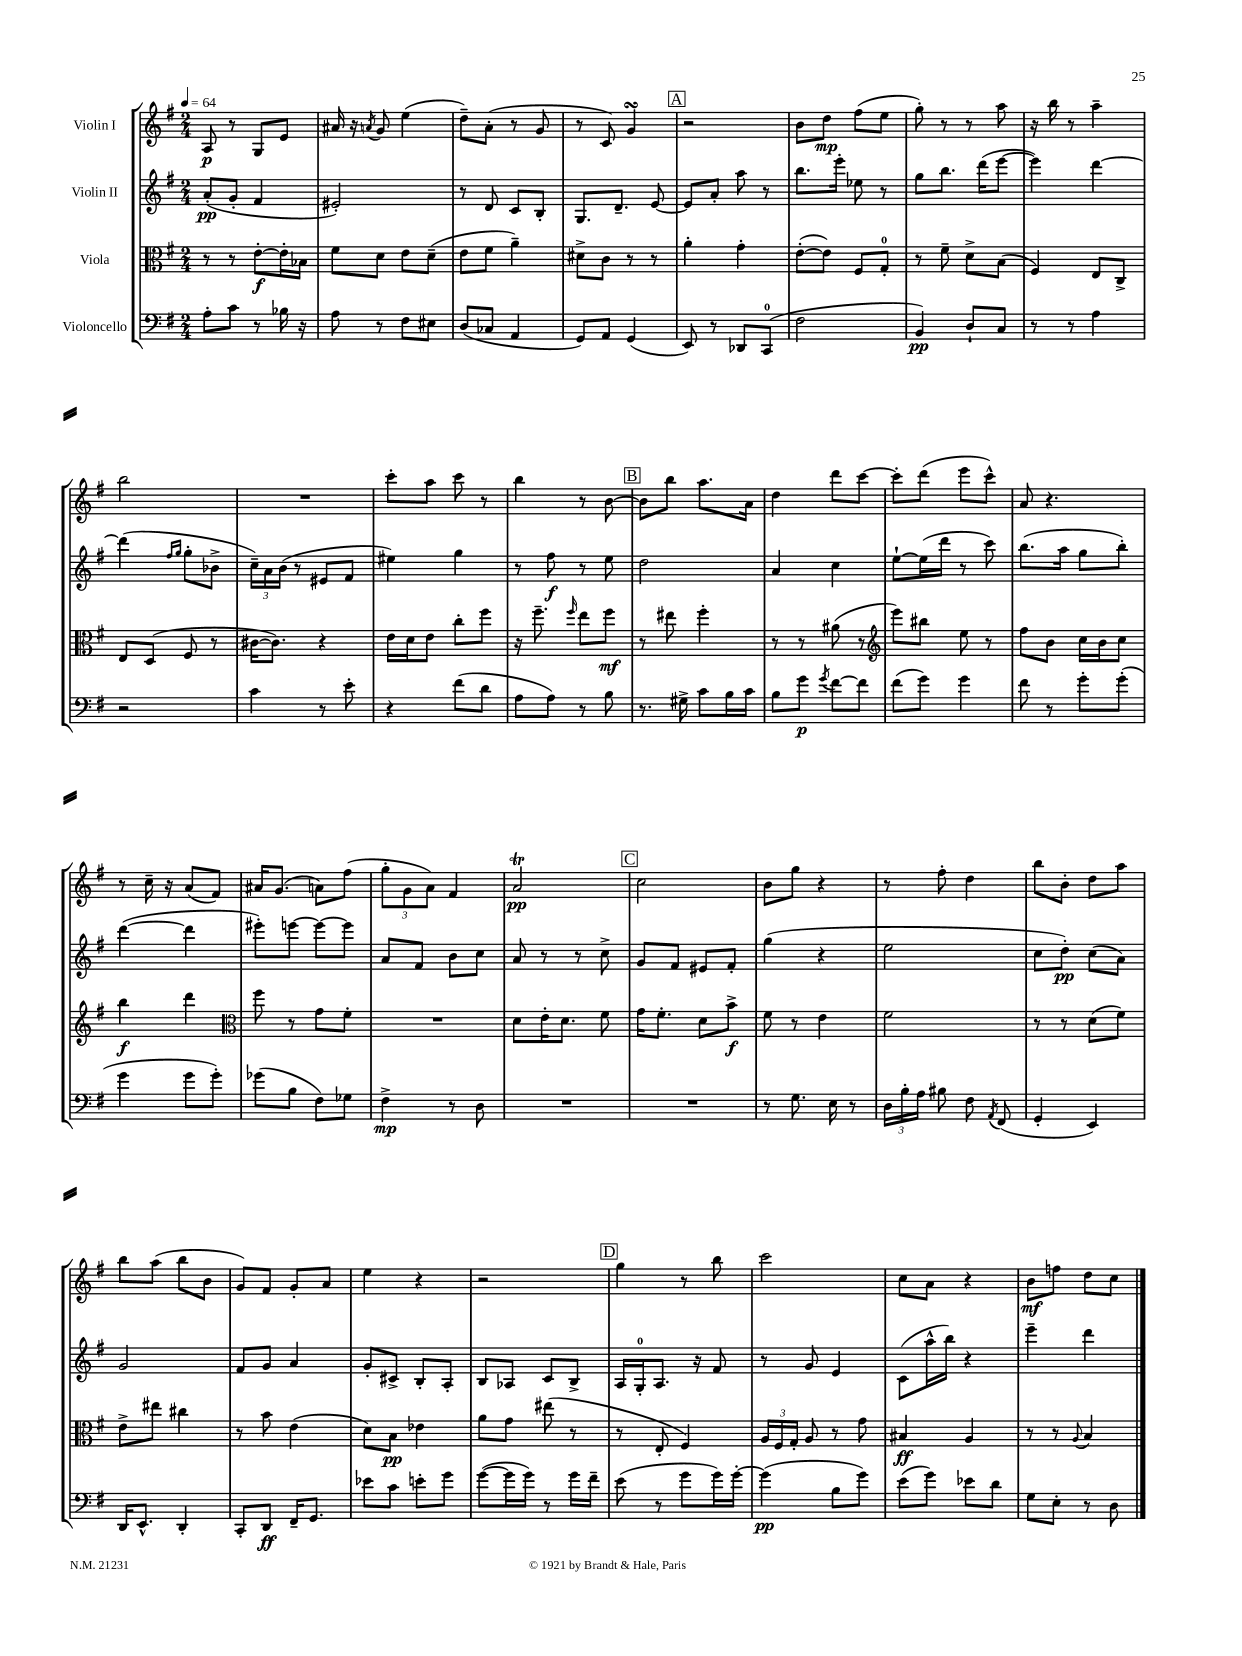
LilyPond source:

<<
\new StaffGroup <<
\new Staff = "s0" \with { instrumentName = "Violin I" } {
    \clef treble \key g \major \numericTimeSignature \time 2/4 \tempo 4 = 64
    \autoBeamOff a8\p r8 g8[ e'8] |
    ais'16 r16 \acciaccatura { a'8 } g'8 e''4( |
    d''8[--) a'8]-.( r8 g'8 |
    r8 c'8) g'4\turn |
    \mark \markup { \box "A" } r2 |
    b'8[ d''8]\mp fis''8[( e''8] |
    g''8-.) r8 r8 a''8 |
    r16 b''16 r8 a''4-- |
    b''2 |
    R2 |
    c'''8[-. a''8] c'''8 r8 |
    b''4 r8 b'8~ |
    \mark \markup { \box "B" } b'8[ b''8] a''8.[ a'16] |
    d''4 d'''8[ c'''8]~ |
    c'''8[-. d'''8]( e'''8[ c'''8]-^) |
    a'8 r4. |
    r8 c''16-- r16 a'8[( fis'8]) |
    ais'16[ g'8.]( a'8[) fis''8]( |
    \tuplet 3/2 { g''8[-. g'8 a'8]) } fis'4 |
    a'2\trill\pp |
    \mark \markup { \box "C" } c''2 |
    b'8[ g''8] r4 |
    r8 fis''8-. d''4 |
    b''8[ b'8]-. d''8[ a''8] |
    b''8[ a''8]( b''8[ b'8] |
    g'8[) fis'8] g'8[-. a'8] |
    e''4 r4 |
    r2 |
    \mark \markup { \box "D" } g''4 r8 b''8 |
    c'''2 |
    c''8[ a'8] r4 |
    b'8[\mf f''8] d''8[ c''8] \bar "|." |
}
\new Staff = "s1" \with { instrumentName = "Violin II" } {
    \clef treble \key g \major \numericTimeSignature \time 2/4
    \autoBeamOff a'8[-.\pp( g'8]-. fis'4 |
    eis'2-.) |
    r8 d'8 c'8[ b8]-. |
    g8.[ d'8.]-- e'8~ |
    \mark \markup { \box "A" } e'8[ a'8]-. a''8 r8 |
    b''8.[ e'''16]-. ees''8 r8 |
    g''8[ b''8.] d'''16[( e'''8]~ |
    e'''4) d'''4~ |
    d'''4( \grace { fis''16[ g''16] } g''8[-. bes'8]-> |
    \tuplet 3/2 { c''16[--) a'16 b'16]( } r8 eis'8[ fis'8] |
    eis''4) g''4 |
    r8 fis''8\f r8 e''8 |
    \mark \markup { \box "B" } d''2 |
    a'4 c''4 |
    e''8[~-! e''16( d'''16] r8 c'''8) |
    b''8.[( a''16] g''8[ b''8]-.) |
    d'''4~( d'''4 |
    eis'''8[-.) e'''8]~ e'''8[~ e'''8] |
    a'8[ fis'8] b'8[ c''8] |
    a'8 r8 r8 c''8-> |
    \mark \markup { \box "C" } g'8[ fis'8] eis'8[ fis'8]-. |
    g''4( r4 |
    e''2 |
    c''8[ d''8]-.\pp) c''8[( a'8]) |
    g'2 |
    fis'8[ g'8] a'4 |
    g'8[-. cis'8]-> b8[-. a8]-. |
    b8[ aes8] c'8[ b8]-> |
    \mark \markup { \box "D" } a16[ g16-0-. a8.] r16 fis'8 |
    r8 g'8 e'4 |
    c'8[( a''16-^ b''16]) r4 |
    e'''4-- d'''4 \bar "|." |
}
\new Staff = "s2" \with { instrumentName = "Viola" } {
    \clef alto \key g \major \numericTimeSignature \time 2/4
    \autoBeamOff r8 r8 e'8[~-.\f e'16-. bes16] |
    fis'8[ d'8] e'8[ d'8]--( |
    e'8[ fis'8] a'4--) |
    dis'8[-> c'8] r8 r8 |
    \mark \markup { \box "A" } a'4-. g'4-. |
    e'8[~-.( e'8]) fis8[ g8]-0-. |
    r8 fis'8-- d'8[-> b8]( |
    fis4) e8[ c8]-> |
    e8[ d8]( fis8 r8 |
    cis'16[~ cis'8.]) r4 |
    e'16[ d'16 e'8] c''8[-. fis''8] |
    r16 fis''8.-- \grace { fis''16 } e''8[ fis''8]\mf |
    \mark \markup { \box "B" } r8 eis''8 fis''4-. |
    r8 r8 ais'8( r8 |
    \clef treble e'''8[) bis''8] e''8 r8 |
    fis''8[ b'8] c''16[ b'16 c''8] |
    b''4\f d'''4 |
    \clef alto fis''8 r8 g'8[ fis'8]-. |
    R2 |
    d'8[ e'16-. d'8.] fis'8 |
    \mark \markup { \box "C" } g'16[ fis'8.]-. d'8[ b'8]->\f |
    fis'8 r8 e'4 |
    fis'2 |
    r8 r8 d'8[( fis'8]) |
    e'8[-> eis''8] cis''4 |
    r8 b'8 e'4( |
    d'8[) b8]\pp ees'4 |
    a'8[ g'8] eis''8( r8 |
    \mark \markup { \box "D" } r8 e8-. fis4) |
    \tuplet 3/2 { a16[ fis16 g16]-. } a8 r8 g'8 |
    bis4\ff a4 |
    r8 r8 \appoggiatura { a8 } b4 \bar "|." |
}
\new Staff = "s3" \with { instrumentName = "Violoncello" } {
    \clef bass \key g \major \numericTimeSignature \time 2/4
    \autoBeamOff a8[-. c'8] r8 bes16 r16 |
    a8 r8 fis8[ eis8] |
    d8[( ces8] a,4 |
    g,8[) a,8] g,4( |
    \mark \markup { \box "A" } e,8) r8 des,8[ c,8]-0( |
    fis2 |
    b,4\pp) d8[-! c8] |
    r8 r8 a4 |
    r2 |
    c'4 r8 e'8-. |
    r4 fis'8[( d'8] |
    a8[ a8]) r8 b8 |
    \mark \markup { \box "B" } r8. gis16-> c'8[ b16 c'16] |
    b8[ g'8]\p \acciaccatura { g'8 } fis'8[~ fis'8] |
    fis'8[( g'8]) g'4 |
    fis'8 r8 g'8[-. g'8]-.( |
    g'4 g'8[ g'8]-.) |
    ges'8[( b8] fis8[) ges8] |
    fis4->\mp r8 d8 |
    R2 |
    \mark \markup { \box "C" } R2 |
    r8 g8. e16 r8 |
    \tuplet 3/2 { d16[ b16-. a16] } bis8 fis8 \acciaccatura { a,8 } fis,8( |
    g,4-. e,4) |
    d,16[ e,8.]-^ d,4-. |
    c,8[-. d,8]\ff fis,16[-- g,8.] |
    ees'8[ c'8] e'8[-. g'8] |
    g'8[~( g'16 g'16]) r8 g'16[ fis'16]-- |
    \mark \markup { \box "D" } e'8( r8 g'8[ g'16) g'16]~-. |
    g'4\pp( b8[ g'8]) |
    e'8[( g'8]) ees'8[ d'8] |
    g8[ e8]-. r8 d8 \bar "|." |
}
>>
>>
\layout { \context { \Score \remove "Bar_number_engraver" } }
